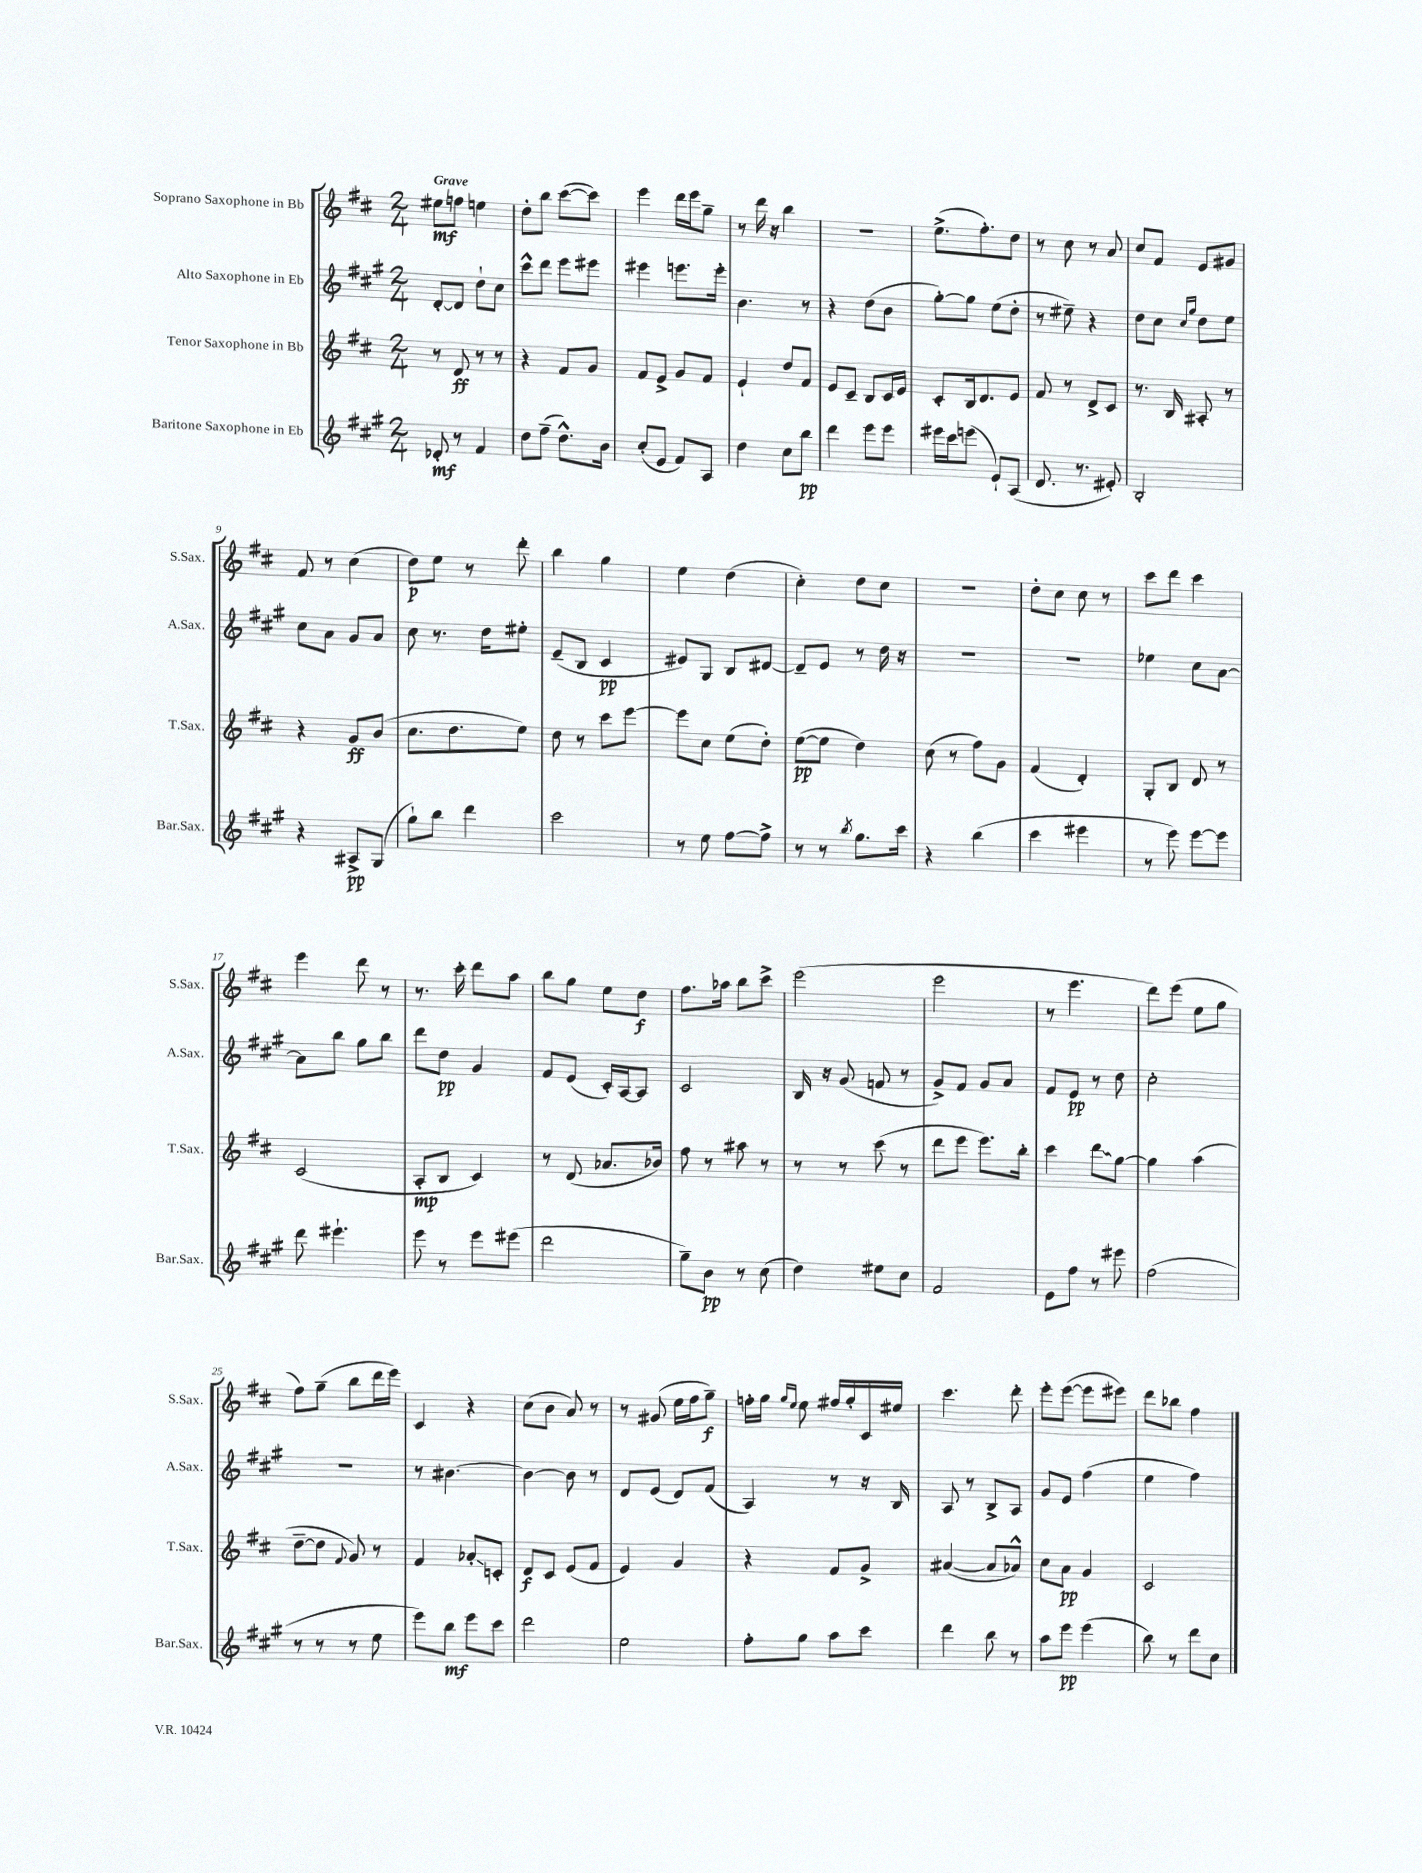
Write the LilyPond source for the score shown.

<<
\new StaffGroup <<
\new Staff = "s0" \with { instrumentName = "Soprano Saxophone in Bb" shortInstrumentName = "S.Sax." } {
    \clef treble \key d \major \numericTimeSignature \time 2/4 \tempo "Grave"
    eis''8\mf f''8 e''4 |
    d''8-. b''8 cis'''8~( cis'''8) |
    e'''4 d'''16 e'''16 g''8-- |
    r8 d'''16 r16 b''4 |
    r2 |
    e''8.->( fis''8.-.) d''8 |
    r8 cis''8 r8 a'8 |
    cis''8 fis'8 e'8 gis'8 |
    fis'8 r8 cis''4( |
    d''8\p) e''8 r8 d'''8-. |
    b''4 g''4 |
    e''4 d''4( |
    cis''4-.) d''8 cis''8 |
    r2 |
    d''8-. cis''8 cis''8 r8 |
    cis'''8 d'''8 cis'''4 |
    e'''4 d'''8 r8 |
    r8. cis'''16-. d'''8 a''8 |
    b''8 g''8 e''8 d''8\f |
    fis''8. aes''16 b''8 cis'''8-> |
    e'''2( |
    e'''2 |
    r8 e'''4. |
    d'''8) e'''8( e''8 g''8 |
    fis''8) g''8--( b''8 d'''16 e'''16) |
    cis'4 r4 |
    cis''8( b'8 a'8) r8 |
    r8 gis'8( e''16 fis''16 g''8--\f) |
    f''16-. g''16 \grace { g''16 e''16 } e''8 fis''16 g''16-. cis'16 eis''16 |
    cis'''4. d'''8-. |
    e'''8-. e'''8~( e'''8 eis'''8) |
    d'''8 bes''8 fis''4 \bar "|." |
}
\new Staff = "s1" \with { instrumentName = "Alto Saxophone in Eb" shortInstrumentName = "A.Sax." } {
    \clef treble \key a \major \numericTimeSignature \time 2/4
    d'8~-. d'8 d''8-! cis''8 |
    cis'''8-^ d'''8 e'''8 eis'''8 |
    eis'''4 e'''8. e'''16-. |
    b'4. r8 |
    r4 d''8( b'8 |
    gis''8~-.) gis''8 e''8( d''8-. |
    r8 eis''8--) r4 |
    d''8 cis''8 \grace { cis''16 gis''16 } d''8 e''8 |
    cis''8 a'8 gis'8 a'8 |
    cis''8 r8. d''16 eis''8-. |
    e'8--( b8 cis'4\pp |
    eis'8) gis8 b8 dis'8~ |
    dis'8-- e'8 r8 d''16 r16 |
    R2 |
    r2 |
    ees''4 cis''8 a'8~ |
    a'8 b''8 gis''8 b''8 |
    d'''8 d''8\pp gis'4 |
    fis'8 e'8( cis'16-.) a16~ a8 |
    cis'2 |
    b16 r16 gis'8( f'8 r8 |
    gis'8->) fis'8 gis'8 a'8 |
    fis'8 e'8\pp r8 d''8 |
    cis''2-. |
    r2 |
    r8 bis'4.~ |
    bis'4~ bis'8 r8 |
    d'8 e'8( d'8) fis'8( |
    a4) r8 r16 b16 |
    a8 r8 b8-> a8 |
    gis'8 e'8 fis''4( |
    e''4 fis''4) \bar "|." |
}
\new Staff = "s2" \with { instrumentName = "Tenor Saxophone in Bb" shortInstrumentName = "T.Sax." } {
    \clef treble \key d \major \numericTimeSignature \time 2/4
    r8 d'8\ff r8 r8 |
    r4 fis'8 g'8 |
    fis'8 e'8-> g'8 fis'8 |
    e'4-! d''8 fis'8 |
    e'8 cis'8-- b8 cis'16 e'16 |
    cis'8-. b16 d'8. e'8 |
    fis'8 r8 d'8-> cis'8 |
    r8. b16 ais8-. r8 |
    r4 g'8\ff b'8( |
    cis''8. d''8. e''8) |
    d''8 r8 cis'''8 e'''8~ |
    e'''8 cis''8 e''8( d''8-.) |
    e''8~\pp( e''8 d''4) |
    cis''8( r8 fis''8) g'8 |
    fis'4( d'4-.) |
    g8-. b8 d'8 r8 |
    cis'2( |
    a8-.\mp b8 cis'4) |
    r8 d'8( aes'8. bes'16) |
    fis''8 r8 ais''8 r8 |
    r8 r8 cis'''8( r8 |
    d'''8 e'''8 e'''8.) b''16-. |
    cis'''4 \once \override Glissando.style = #'zigzag d'''8\glissando g''8~ |
    g''4 a''4( |
    d''8~-- d''8 \appoggiatura { fis'8 } g'8) r8 |
    fis'4 aes'8-.\glissando c'8-. |
    d'8\f cis'8 e'8( fis'8 |
    e'4) g'4 |
    r4 fis'8 g'8-> |
    ais'4~( ais'8 aes'8-^) |
    cis''8 a'8\pp g'4 |
    cis'2 \bar "|." |
}
\new Staff = "s3" \with { instrumentName = "Baritone Saxophone in Eb" shortInstrumentName = "Bar.Sax." } {
    \clef treble \key a \major \numericTimeSignature \time 2/4
    des'8-.\mf r8 fis'4 |
    d''8 fis''8--( d''8.-^) b'16 |
    cis''8-.( e'8 fis'8) a8 |
    d''4 cis''8 b''8\pp |
    d'''4 e'''8 e'''8 |
    eis'''16 cis'''16 e'''8( e'8-!) a8( |
    d'8. r8. eis'8-.) |
    b2-. |
    r4 ais8->\pp gis8( |
    gis''8-!) b''8 d'''4 |
    cis'''2 |
    r8 e''8 fis''8~ fis''8-> |
    r8 r8 \acciaccatura { b''8 } gis''8. cis'''16 |
    r4 b''4( |
    cis'''4 eis'''4 |
    r8 e'''8) e'''8~ e'''8 |
    d'''8 eis'''4.-! |
    e'''8 r8 e'''8 eis'''8( |
    d'''2 |
    gis''8--) b'8\pp r8 cis''8( |
    d''4) eis''8 cis''8 |
    fis'2 |
    e'8 fis''8 r8 eis'''8 |
    fis''2( |
    r8 r8 r8 e''8 |
    e'''8) b''8\mf e'''8 cis'''8 |
    d'''2 |
    e''2 |
    fis''8-. gis''8 a''8 cis'''8 |
    d'''4 b''8 r8 |
    a''8 e'''8\pp e'''4( |
    b''8) r8 d'''8 cis''8 \bar "|." |
}
>>
>>
